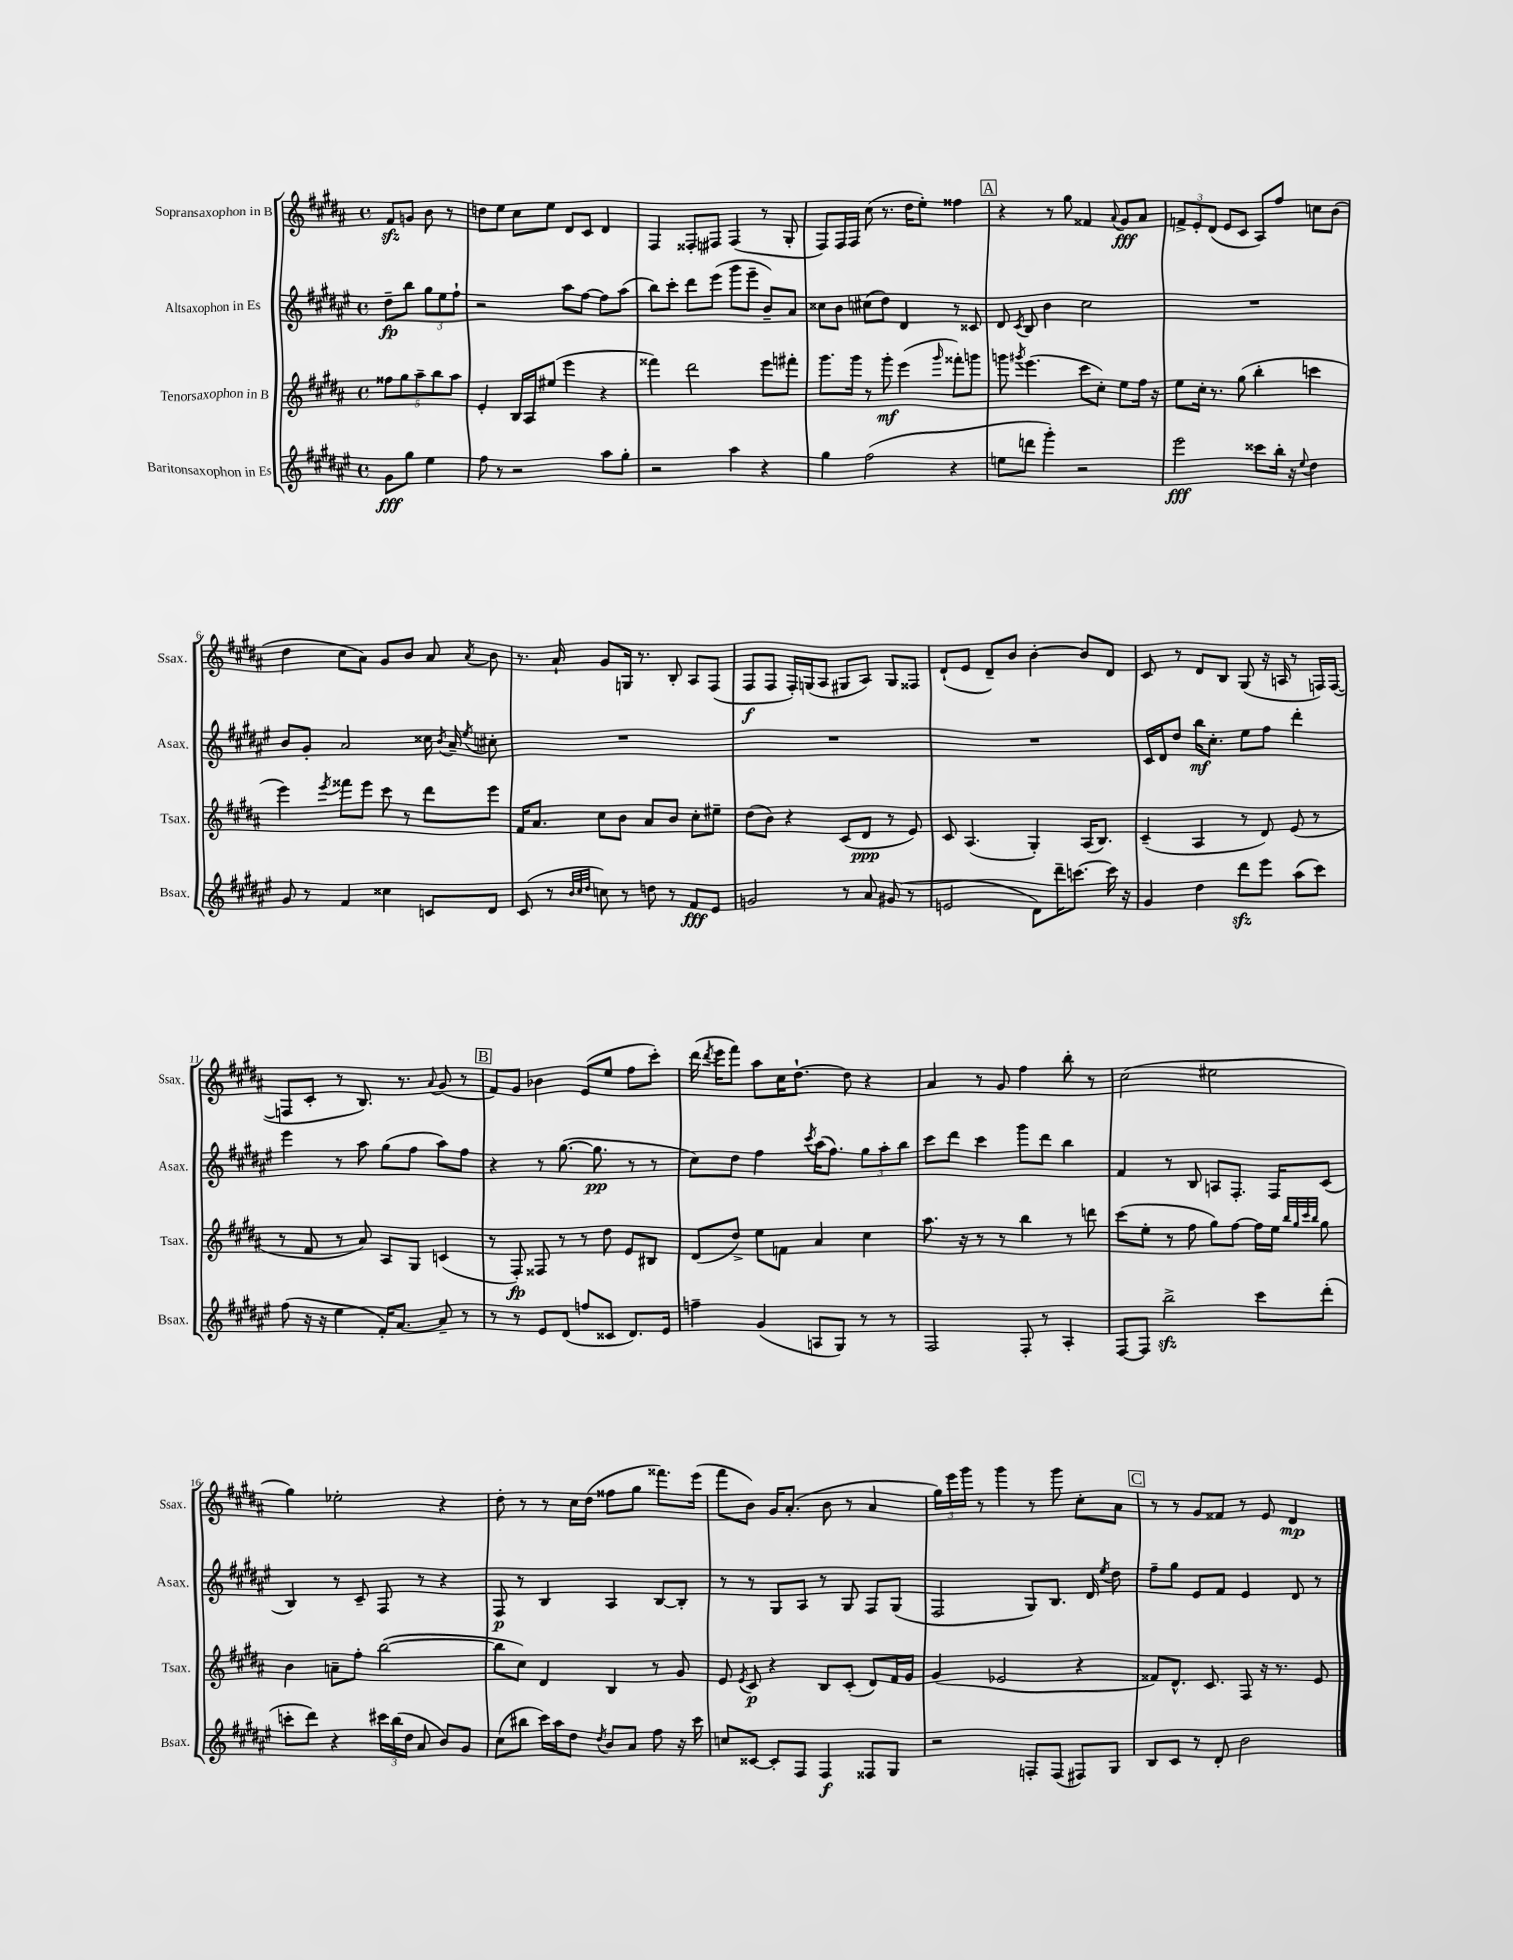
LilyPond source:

<<
\new StaffGroup <<
\new Staff = "s0" \with { instrumentName = "Sopransaxophon in B" shortInstrumentName = "Ssax." } {
    \clef treble \key b \major \defaultTimeSignature \time 4/4 \partial 2
    \autoBeamOff fis'8[\sfz g'8] b'8 r8 |
    d''8[ e''8] cis''8[ e''8] dis'8[ cis'8] dis'4 |
    fis4 fisis8[-. fis8] fis4( r8 gis8-. |
    fis8[) fis16 fis16] cis''8( r8. dis''16[ e''8]-.) fisis''4 |
    \mark \markup { \box "A" } r4 r8 gis''8 fisis'4 \appoggiatura { ais'8 } gis'8[\fff ais'8] |
    \tuplet 3/2 { f'8[-> e'8-. dis'8]( } e'8[ cis'8] ais8[) fis''8] c''8[ b'8]( |
    dis''4 cis''8[ ais'8]) gis'8[ b'8] ais'8 \acciaccatura { ais'8 } b'8 |
    r8. ais'16-! gis'8[ g16] r8. b8-. ais8[ fis8]( |
    fis8[\f fis8] fis16[-.) g16( ais8] gis8[ ais8]) gis8[ fisis8] |
    dis'8[-!( e'8] dis'8[--) b'8] b'4~-. b'8[ dis'8] |
    cis'8 r8 dis'8[ b8] gis8( r16 a16 r8 f16[) f16]~( |
    f8[ cis'8]-. r8 b8.) r8. \appoggiatura { ais'8 } gis'8( r8 |
    \mark \markup { \box "B" } fis'8[) gis'8] bes'4 e'8[( e''8] fis''8[ cis'''8]-.) |
    dis'''16( \acciaccatura { dis'''8 } e'''16[ fis'''8]) ais''8[ cis''16 dis''8.]~-! dis''8 r4 |
    ais'4 r8 gis'8 fis''4 b''8-. r8 |
    cis''2( eis''2 |
    gis''4) ees''2-. r4 |
    dis''8-. r8 r8 cis''16[ dis''16]( fisis''8[ gis''8] fisis'''8.[) e'''16]( |
    fis'''8[ b'8]) gis'16[ ais'8.]-.( b'8 r8 ais'4 |
    \tuplet 3/2 { gis''16[) e'''16 gis'''16] } r8 gis'''4 r8 gis'''8 cis''8[-. ais'8] |
    \mark \markup { \box "C" } r8 r8 gis'8[ fisis'8] r8 e'8 dis'4\mp \bar "|." |
}
\new Staff = "s1" \with { instrumentName = "Altsaxophon in Es" shortInstrumentName = "Asax." } {
    \clef treble \key fis \major \defaultTimeSignature \time 4/4 \partial 2
    \autoBeamOff dis''8[--\fp b''8] \tuplet 3/2 { gis''8[ eis''8 fis''8]-! } |
    r2 ais''8[ fis''8]~ fis''8[ ais''8]( |
    b''8[) cis'''8]-. dis'''8[ eis'''8]( gis'''8[ eis'''8]-- b'8[--) ais'8] |
    cisis''8[ b'8] cis''8[( dis''8]) dis'4 r8 cisis'8 |
    \mark \markup { \box "A" } dis'8 \acciaccatura { cis'8 } b8 b'4 cis''2 |
    R1 |
    b'8[ gis'8]-. ais'2 cisis''16 \acciaccatura { b'8 } ais'16-- \acciaccatura { eis''8 } cis''8-. |
    R1 |
    R1 |
    R1 |
    cis'16[ dis'16 dis''8] b''16[\mf cis''8.]-. eis''8[ fis''8] dis'''4-. |
    eis'''4 r8 ais''8 gis''8[( fis''8] ais''8[) fis''8] |
    \mark \markup { \box "B" } r4 r8 gis''8.~( gis''8.\pp r8 r8 |
    cis''8[) dis''8] fis''4 \acciaccatura { cis'''8 } ais''16[( fis''8.]) \tuplet 3/2 { gis''8[ ais''8-. b''8] } |
    cis'''8[ dis'''8] cis'''4 gis'''8[ dis'''8] b''4 |
    fis'4 r8 b8 a8[ fis8.]-. fis16[ cis'8]( |
    b4) r8 cis'8-- fis8 r8 r4 |
    fis8\p r8 b4 ais4 b8[~ b8]-. |
    r8 r8 gis8[ ais8] r8 gis8 fis8[ gis8]( |
    fis2 gis8[) b8.] dis'16 \acciaccatura { eis''8 } dis''8 |
    \mark \markup { \box "C" } fis''8[-- gis''8] eis'8[ fis'8] eis'4 dis'8 r8 \bar "|." |
}
\new Staff = "s2" \with { instrumentName = "Tenorsaxophon in B" shortInstrumentName = "Tsax." } {
    \clef treble \key b \major \defaultTimeSignature \time 4/4 \partial 2
    \autoBeamOff \tuplet 5/4 { fisis''8[ gis''8 ais''8-- b''8 ais''8] } |
    e'4-. b16[ ais16 eis''8]( e'''4 r4 |
    fisis'''4) dis'''2 e'''8[ fis'''8]-. |
    gis'''8.[ gis'''16] r8 gis'''8-.\mf e'''4( \grace { gis'''16 } fisis'''8[-.) g'''8] |
    \mark \markup { \box "A" } g'''8 \acciaccatura { gis'''8 } e'''4.( cis'''8[ cis''8]-.) e''8[ fis''16] r16 |
    e''8[ cis''16]-. r8. gis''8( b''4-. c'''4 |
    e'''4) \acciaccatura { e'''8 } fisis'''8[ e'''8] cis'''8 r8 dis'''8[ e'''8] |
    fis'16[ ais'8.] cis''8[ b'8] ais'8[ b'8] cis''8[-. eis''8]-- |
    dis''8[( b'8]) r4 cis'8[( dis'8]\ppp r8 e'8) |
    cis'8 ais4.( gis4-.) ais16[( b8.]) |
    cis'4--( ais4 r8 dis'8) e'8( r8 |
    r8 fis'8 r8 ais'8) ais8[ gis8] c'4( |
    \mark \markup { \box "B" } r8 fis8-.\fp) fisis8 r8 r8 dis''8 e'8[ bis8] |
    dis'8[( dis''8]->) e''8[ f'8] ais'4 cis''4 |
    ais''8. r16 r8 r8 b''4 r8 d'''8 |
    cis'''8[( e''8]-. r8 fis''8 gis''8[) fis''8]~ fis''16[ e''16] \grace { b''32[ gis''32 cis'''32 b''32] } gis''8 |
    b'4 a'8[-- fis''8]-. b''2~( |
    b''8[ cis''8]) dis'4 b4 r8 gis'8 |
    e'8 \acciaccatura { e'8 } cis'8\p r4 b8[ cis'8]-.( dis'8[) fis'16 gis'16] |
    gis'4( ees'2 r4 |
    \mark \markup { \box "C" } fisis'8[) dis'8.]-^ cis'8. fis8 r16 r8. e'8 \bar "|." |
}
\new Staff = "s3" \with { instrumentName = "Baritonsaxophon in Es" shortInstrumentName = "Bsax." } {
    \clef treble \key fis \major \defaultTimeSignature \time 4/4 \partial 2
    \autoBeamOff gis'8[\fff gis''8] eis''4 |
    fis''8 r8 r2 ais''8[ gis''8]-. |
    r2 ais''4 r4 |
    gis''4 fis''2( r4 |
    \mark \markup { \box "A" } e''8[ d'''8] gis'''4-.) r2 |
    eis'''2\fff cisis'''8[ b''16]-. r16 \appoggiatura { eis''8 } dis''4 |
    gis'8 r8 fis'4 cisis''4 c'8[ dis'8] |
    cis'8( r8 \grace { b'32[ cis''32 dis''32] } c''8) r8 d''8 r8 fis'8[\fff eis'8] |
    g'2 r8 ais'8 gis'8( r8 |
    e'2 dis'8[) dis'''16-- c'''8.]~ c'''16 r16 |
    gis'4 dis''4 dis'''8[\sfz eis'''8] ais''8[( cis'''8]) |
    fis''8( r16 r16 eis''4 fis'16[-.) ais'8.]~ ais'8-- r8 |
    \mark \markup { \box "B" } r8 r8 eis'8[ dis'8]( f''8[ cisis'8] dis'8.[) eis'16] |
    f''4-- gis'4( a8[ gis8]) r8 r8 |
    fis2 fis8-. r8 ais4-. |
    fis8[~ fis8] b''2->\sfz cis'''8[ dis'''8]-.( |
    c'''8[-. dis'''8]) r4 \tuplet 3/2 { cis'''16[ b''16( dis''16] } ais'8 b'8[) gis'8] |
    cis''8[( bis''8] cis'''16[) ais''16 dis''8] \acciaccatura { dis''8 } b'8[ ais'8] fis''8 r16 cis'''16 |
    c''8[ cisis'8]~ cisis'8[-. fis8] fis4\f fisis8[ gis8] |
    r2 f8[-. f8]( fis8[) gis8] |
    \mark \markup { \box "C" } b8[ cis'8] r8 dis'8-. b'2 \bar "|." |
}
>>
>>
